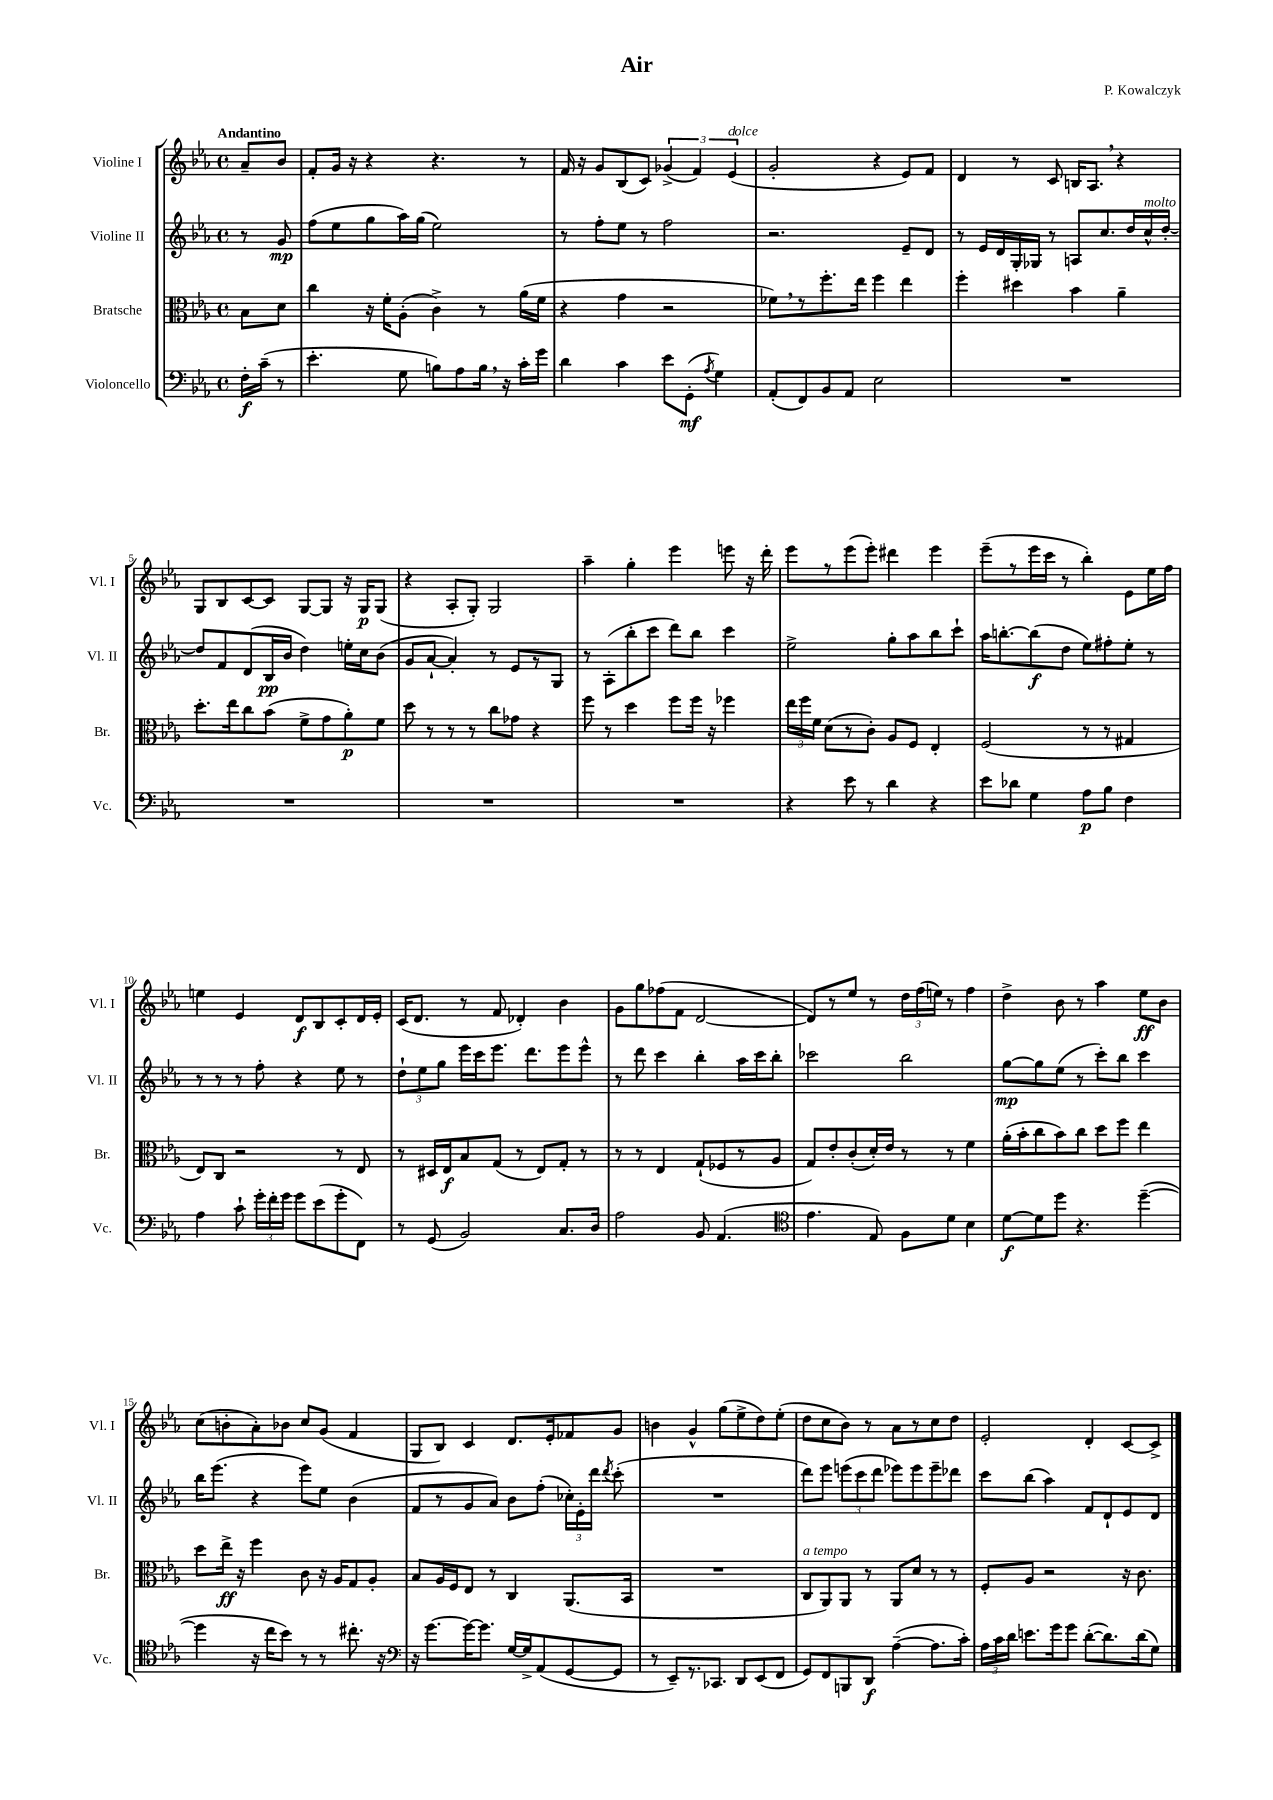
\header { title = "Air" composer = "P. Kowalczyk" }
<<
\new StaffGroup <<
\new Staff = "s0" \with { instrumentName = "Violine I" shortInstrumentName = "Vl. I" } {
    \clef treble \key ees \major \defaultTimeSignature \time 4/4 \partial 4 \tempo "Andantino"
    \autoBeamOff aes'8[-- bes'8] |
    f'8[-. g'16] r16 r4 r4. r8 |
    f'16 r16 g'8[ bes8( c'8]) \tuplet 3/2 { ges'4->( f'4) ees'4^\markup { \italic "dolce" }( } |
    g'2-. r4 ees'8[) f'8] |
    d'4 r8 c'8 b16[ aes8.] \breathe r4 |
    g8[ bes8 c'8~ c'8] g8[~ g8] r16 g16[\p g8]( |
    r4 aes8[-. g8]-.) g2 |
    aes''4-- g''4-. ees'''4 e'''8 r16 d'''16-. |
    ees'''8[ r8 ees'''8( ees'''8]-.) dis'''4 ees'''4 |
    ees'''8[--( r8 ees'''16 c'''16] r8 bes''4-.) ees'8[ ees''16 f''16] |
    e''4 ees'4 d'8[\f bes8 c'8-. d'16 ees'16]-. |
    c'16[( d'8.] r8 f'8 des'4-.) bes'4 |
    g'8[ g''8 fes''8( f'8] d'2~ |
    d'8[) r8 ees''8] r8 \tuplet 3/2 { d''16[ f''16( e''16]) } r8 f''4 |
    d''4-> bes'8 r8 aes''4 ees''8[\ff bes'8] |
    c''8[( b'8-. aes'8-.) bes'8] c''8[ g'8]( f'4 |
    g8[ bes8]) c'4 d'8.[ ees'16-. fes'8 g'8] |
    b'4 g'4-^ g''8[( ees''8-> d''8) ees''8]-.( |
    d''8[ c''8 bes'8]) r8 aes'8[ r8 c''8 d''8] |
    ees'2-. d'4-. c'8[~ c'8]-> \bar "|." |
}
\new Staff = "s1" \with { instrumentName = "Violine II" shortInstrumentName = "Vl. II" } {
    \clef treble \key ees \major \defaultTimeSignature \time 4/4 \partial 4
    \autoBeamOff r8 g'8\mp |
    f''8[( ees''8 g''8 aes''16) g''16]( ees''2) |
    r8 f''8[-. ees''8] r8 f''2 |
    r2. ees'8[-- d'8] |
    r8 ees'16[ d'16 g16-. ges16] r8 a8[ c''8. d''16 c''16-^^\markup { \italic "molto" } d''16]~-. |
    d''8[ f'8 d'8( bes16\pp bes'16] d''4) e''16[-. c''16 bes'8]( |
    g'8[ aes'8]~-! aes'4-.) r8 ees'8[ r8 g8] |
    r8 aes8[-.( bes''8-. c'''8] d'''8[) bes''8] c'''4 |
    ees''2-> g''8[-. aes''8 bes''8 c'''8]-! |
    aes''16[ b''8.~-. b''8\f( d''8] ees''8[) fis''8-. ees''8]-. r8 |
    r8 r8 r8 f''8-. r4 ees''8 r8 |
    \tuplet 3/2 { d''8[-! ees''8 g''8] } ees'''16[ c'''16 ees'''8.] d'''8.[ ees'''8 ees'''8]-^ |
    r8 d'''8 c'''4 bes''4-. aes''16[ c'''16 bes''8]-. |
    ces'''2 bes''2 |
    g''8[~\mp g''8 ees''8]( r8 c'''8[-.) bes''8] c'''4 |
    bes''16[ ees'''8.]( r4 ees'''8[) ees''8] bes'4( |
    f'8[ r8 g'8 aes'8]) bes'8[ f''8]-.( \tuplet 3/2 { ces''16[-.) ees'16-. d'''16] } \acciaccatura { d'''8 } c'''8-.( |
    R1 |
    d'''8[) ees'''8] \tuplet 3/2 { e'''8[( c'''8 d'''8] } ees'''8[) ees'''8 ees'''8-- des'''8] |
    c'''8[ bes''8]( aes''4) f'8[ d'8-! ees'8 d'8] \bar "|." |
}
\new Staff = "s2" \with { instrumentName = "Bratsche" shortInstrumentName = "Br." } {
    \clef alto \key ees \major \defaultTimeSignature \time 4/4 \partial 4
    \autoBeamOff bes8[ d'8] |
    c''4 r16 f'16[-. aes8]-.( c'4->) r8 aes'16[( f'16] |
    r4 g'4 r2 |
    fes'8[) \breathe r8 f''8.-. ees''16] f''4 ees''4 |
    f''4-. dis''4 bes'4 aes'4-- |
    d''8.[-. ees''16 c''8 bes'8]( f'8[-> g'8 aes'8-.\p) f'8] |
    d''8 r8 r8 r8 c''8[ ges'8] r4 |
    f''8 r8 d''4 f''8[ f''16] r16 fes''4 |
    \tuplet 3/2 { ees''16[ f''16 f'16] } d'8[( r8 c'8]-.) aes8[ f8] ees4-. |
    f2( r8 r8 gis4 |
    ees8[) c8] r2 r8 ees8 |
    r8 dis16[ ees16\f bes8 g8]( r8 ees8[) g8]-. r8 |
    r8 r8 ees4 g8[-!( fes8 r8 aes8] |
    g8[) ees'8-. c'8-.( d'16-.) ees'16] r8 r8 f'4 |
    aes'16[-.( bes'16-. c''8 bes'8) c''8] d''8[ f''8] ees''4 |
    d''8[ ees''16]->\ff r16 f''4 c'8 r16 aes16[ g8 aes8]-. |
    bes8[ aes16 f16 ees8] r8 c4 aes,8.[( bes,16] |
    R1 |
    c8[^\markup { \italic "a tempo" } aes,8) aes,8] r8 aes,8[ d'8] r8 r8 |
    f8[-. aes8] r2 r16 c'8. \bar "|." |
}
\new Staff = "s3" \with { instrumentName = "Violoncello" shortInstrumentName = "Vc." } {
    \clef bass \key ees \major \defaultTimeSignature \time 4/4 \partial 4
    \autoBeamOff f16[-.\f c'16]--( r8 |
    ees'4.-. g8 b8[) aes8 b16] \breathe r16 c'16[-. g'16] |
    d'4 c'4 ees'8[ g,8]-.\mf( \acciaccatura { aes8 } g4) |
    aes,8[-.( f,8) bes,8 aes,8] ees2 |
    R1 |
    R1 |
    R1 |
    R1 |
    r4 ees'8 r8 d'4 r4 |
    ees'8[ des'8] g4 aes8[\p bes8] f4 |
    aes4 c'8-! \tuplet 3/2 { g'16[-. f'16-. g'16] } g'8[ ees'8( g'8-. f,8]) |
    r8 g,8( bes,2) c8.[ d16] |
    aes2 bes,8 aes,4.( |
    \clef tenor ees'4. ees8) f8[ d'8] bes4 |
    d'8[~\f d'8 d''8] r4. d''4~--( |
    d''4 r16 c''16[ bes'8]) r8 r8 cis''8.-. r16 |
    \clef bass r16 g'8.[~ g'16~ g'8.] g16[~ g16-> aes,8( g,8~ g,8] |
    r8 ees,8[--) r8. ces,8.] d,8[ ees,8( f,8] |
    g,8[) f,8 b,,8 d,8]\f aes4~--( aes8.[ c'16]-.) |
    \tuplet 3/2 { aes16[ c'16 d'16] } e'8.[ g'16 g'8] d'8[~-.( d'8.) d'16( g8]) \bar "|." |
}
>>
>>
